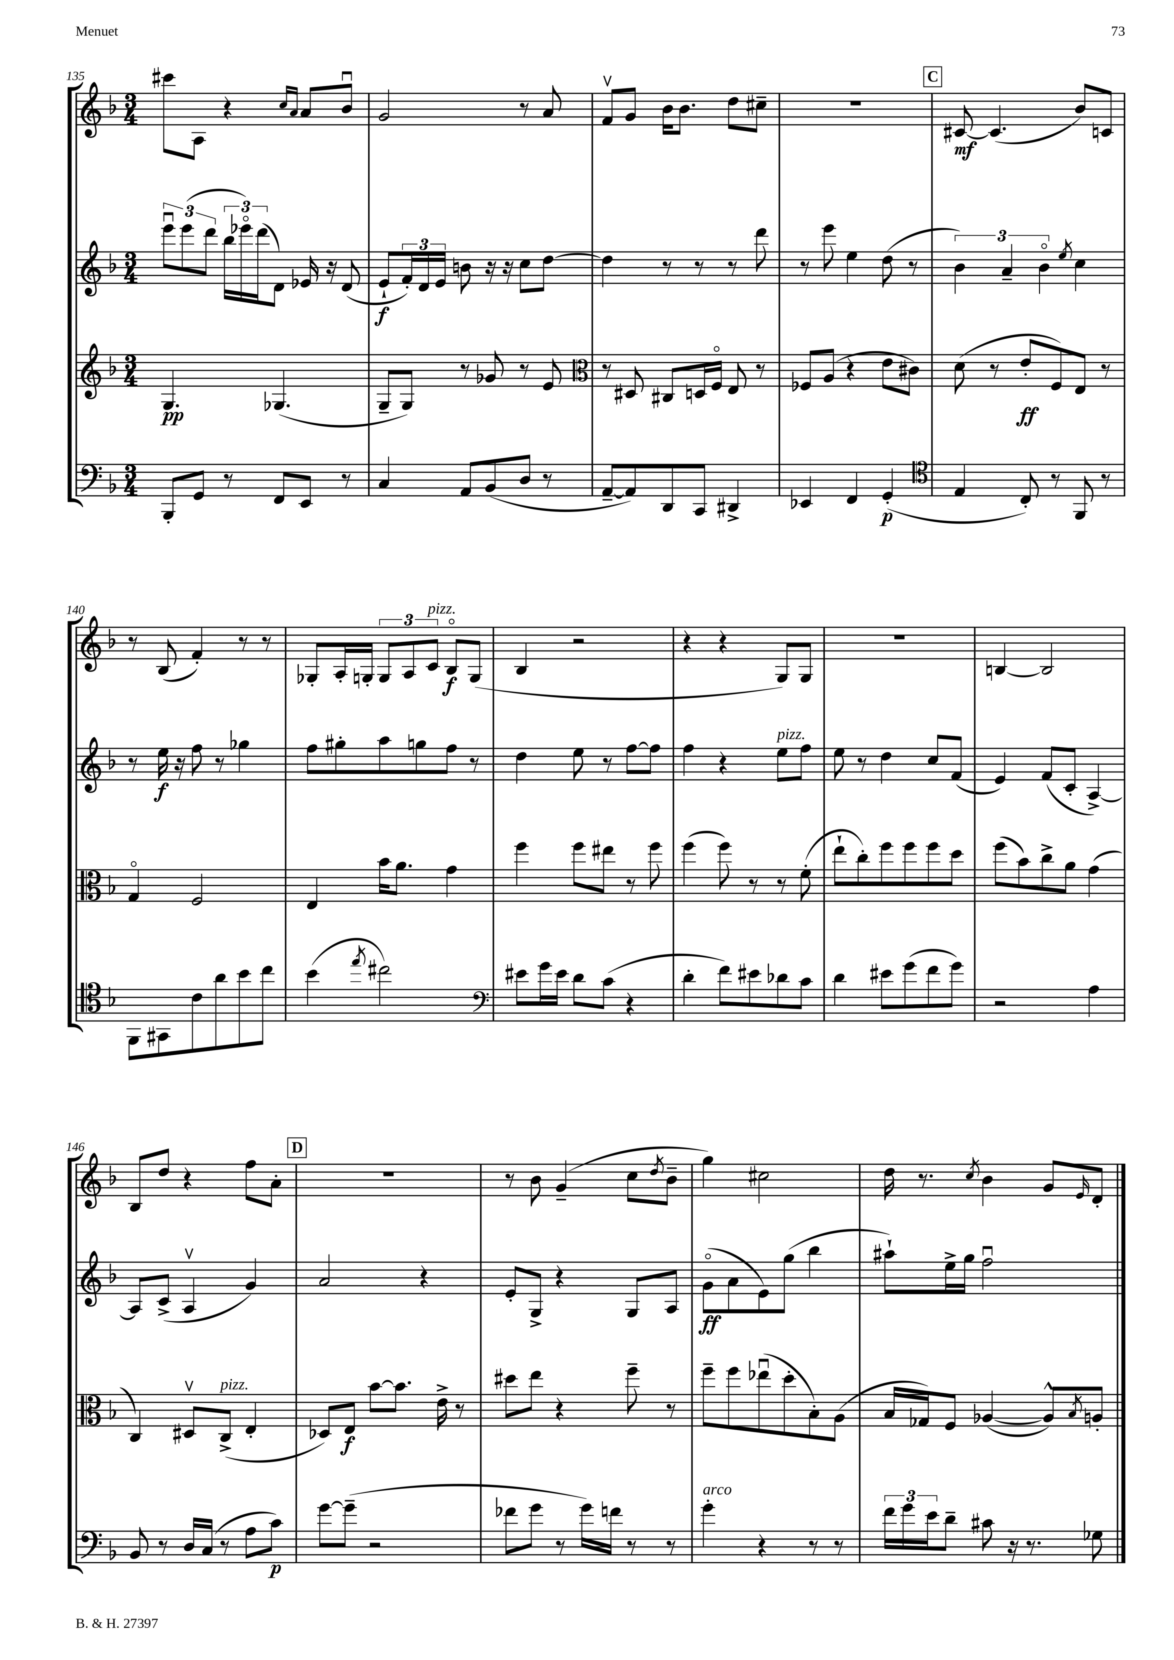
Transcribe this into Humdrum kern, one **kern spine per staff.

**kern	**kern	**kern	**kern
*staff4	*staff3	*staff2	*staff1
*clefF4	*clefG2	*clefG2	*clefG2
*k[b-]	*k[b-]	*k[b-]	*k[b-]
*M3/4	*M3/4	*M3/4	*M3/4
8BBB-'	4.G	12eeeu	8ccc#
.	.	(12eee	.
8GG	.	.	8A
.	.	12ddd	.
8r	.	24bb-	4r
.	.	24eee-o)	.
.	.	(24ddd	.
8FF	(4.G-	8d)	.
.	.	.	16qqcc
.	.	.	16qqa
8EE	.	16e-	8a
.	.	16r	.
8r	.	(8d	8b-u
=	=	=	=
4C	8G~	8e`	2g
.	8G)	24f')	.
.	.	24d	.
.	.	24e	.
8AA	8r	8b	.
(8BB-	8g-	16r	.
.	.	16r	.
8D	8r	8cc	8r
8r	8e	[8dd	8a
=	=	=	=
*	*clefC3	*	*
[8AA~	8r	4dd]	8fv
8AA])	8D#	.	8g
8DD	8C#	8r	16b-
.	.	.	8.b-
8CC	16D	8r	.
.	16Fo	.	.
4DD#^	8E	8r	8dd
.	8r	8ddd	8cc#~
=	=	=	=
4EE-	8F-	8r	2.r
.	(8A	8eee	.
4FF	4r	4ee	.
(4GG'	8e	(8dd	.
.	8c#)	8r	.
=	=	=	=
*clefC4	*	*	*
4E	(8d	6b-)	[8c#
.	8r	.	(4.c#]
.	.	6a~	.
8C')	8e'	.	.
.	.	6b-o	.
8r	8F)	.	.
.	.	8qee	.
8FF	8E	4cc	8b-)
8r	8r	.	8c
=	=	=	=
8FF	4Go	8r	8r
8GG#	.	16ee	(8B-
.	.	16r	.
8c	2F	8ff	4f')
8a	.	8r	.
8b-	.	4gg-	8r
8cc	.	.	8r
=	=	=	=
(4b-	4E	8ff	8G-'
.	.	8gg#'	16A'
.	.	.	16G'
8qee	.	.	.
2cc#)	16b-	8aa	12G
.	8.a	.	.
.	.	.	12A
.	.	8gg	.
.	.	.	12c
.	4g	8ff	8B-o
.	.	8r	(8G
=	=	=	=
*clefF4	*	*	*
8e#	4ff	4dd	4B-
16g	.	.	.
16e#	.	.	.
8d	8ff	8ee	2r
(8c	8ee#	8r	.
4r	8r	[8ff	.
.	8ff	8ff]	.
=	=	=	=
4d'	(4ff	4ff	4r
8f)	8ff)	4r	4r
8e#	8r	.	.
8d-	8r	8ee	8G)
8c	(8f'	8ff	8G
=	=	=	=
4d	8ee`	8ee	2.r
.	8cc')	8r	.
8e#	8ff	4dd	.
(8g	8ff	.	.
8f	8ff	8cc	.
8g)	8dd	(8f	.
=	=	=	=
2r	(8ff	4e)	[4B
.	8b-)	.	.
.	8cc^	(8f	2B]
.	8a	8c'	.
4A	(4g	[4A^)	.
=	=	=	=
8BB-	4C)	8A]	8B-
8r	.	(8c^	8dd
16D	8D#v	4Av	4r
(16C	.	.	.
8r	(8C^	.	.
8A	4E'	4g)	8ff
8c)	.	.	8a'
=	=	=	=
[8g	8D-)	2a	2.r
(8g~]	8E	.	.
2r	[8b-	.	.
.	8.b-]	.	.
.	.	4r	.
.	16e^	.	.
.	8r	.	.
=	=	=	=
8f-	8dd#	8e'	8r
8g	8ee	8G^	8b-
8r	4r	4r	(4g~
16g)	.	.	.
16f	.	.	.
8r	8ff~	8G	8cc
.	.	.	8qdd
8r	8r	8A	8b-~
=	=	=	=
4g'	8ff~	(8go	4gg)
.	8ff	8a	.
4r	(8ee-u	8e)	2cc#
.	8dd'	(8gg	.
8r	8B-')	4bb-	.
8r	(8A	.	.
=	=	=	=
24f	16B-	8aa#`)	16dd
24g	.	.	.
.	16G-)	.	8.r
24e	.	.	.
8d~	8F	16ee^	.
.	.	16gg	.
.	.	.	8qcc
8c#	([4A-	2ffu	4b-
16r	.	.	.
8.r	.	.	.
.	8A-^^])	.	8g
.	8qB-	.	16qqe
8G-	8A'	.	8d'
==	==	==	==
*-	*-	*-	*-
